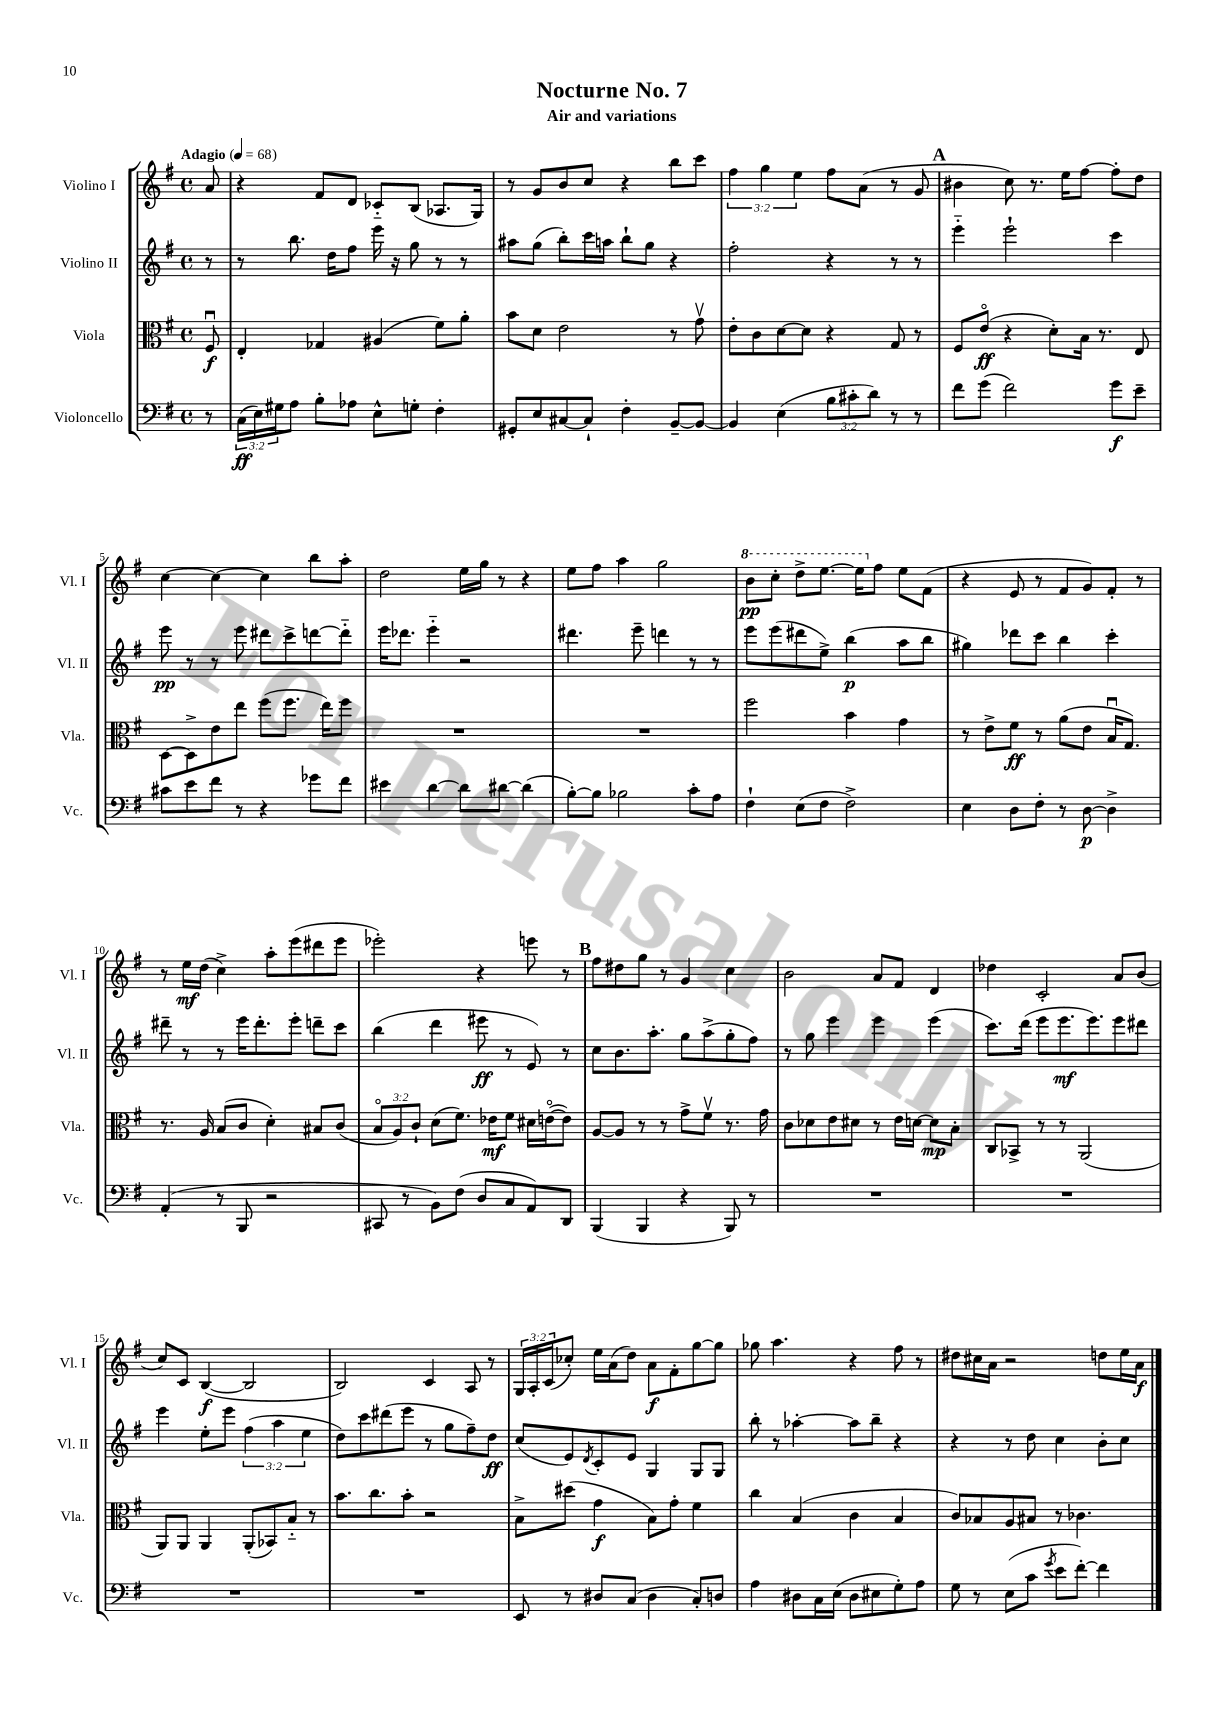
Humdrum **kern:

**kern	**dynam	**kern	**dynam	**kern	**dynam	**kern	**dynam
*part4	*part4	*part3	*part3	*part2	*part2	*part1	*part1
*staff4	*staff4	*staff3	*staff3	*staff2	*staff2	*staff1	*staff1
*I"Violoncello	*	*I"Viola	*	*I"Violino II	*	*I"Violino I	*
*I'Vc.	*	*I'Vla.	*	*I'Vl. II	*	*I'Vl. I	*
*clefF4	*	*clefC3	*	*clefG2	*	*clefG2	*
*k[f#]	*	*k[f#]	*	*k[f#]	*	*k[f#]	*
*M4/4	*	*M4/4	*	*M4/4	*	*M4/4	*
*met(c)	*	*met(c)	*	*met(c)	*	*met(c)	*
*MM68	*	*MM68	*	*MM68	*	*MM68	*
=	=	=	=	=	=	=	=
!	!	!	!	!	!	!LO:TX:a:B:t=Adagio	!
8r	.	8F#u/	f	8r	.	8a/	.
=1	=1	=1	=1	=1	=1	=1	=1
(24C\LL	ff	4E'/	.	8r	.	4r	.
24E\)	.	.	.	.	.	.	.
24G#X\J	.	.	.	.	.	.	.
8A\J	.	.	.	8.bb\	.	.	.
8B'\L	.	4G-X/	.	.	.	8f#/L	.
.	.	.	.	16dd\KL	.	.	.
8A-X\J	.	.	.	8ff#\J	.	8d/J	.
8E^^\L	.	(4A#X/	.	16eee\	.	8c-X/L	.
.	.	.	.	16r	.	.	.
8Gn'\J	.	.	.	8gg\	.	(8B/J	.
4F#'\	.	8f#\L)	.	8r	.	8.A-X/L	.
.	.	8a'\J	.	8r	.	.	.
.	.	.	.	.	.	16G/Jk)	.
=2	=2	=2	=2	=2	=2	=2	=2
8GG#X'/L	.	8b\L	.	8aa#X\L	.	8r	.
8E/	.	8d\J	.	(8gg\J	.	8g/L	.
[8C#X/	.	2e\	.	8bb'\L)	.	8b/	.
8C#`/J]	.	.	.	16ccc\L	.	8cc/J	.
.	.	.	.	16aan\JJ	.	.	.
4F#'\	.	.	.	8bb`\L	.	4r	.
.	.	.	.	8gg\J	.	.	.
[8BB~/L	.	8r	.	4r	.	8bb\L	.
8BB/J_	.	8gv\	.	.	.	8ccc\J	.
=3	=3	=3	=3	=3	=3	=3	=3
4BB/]	.	8e'\L	.	2ff#'\	.	6ff#\	.
.	.	8c\	.	.	.	.	.
.	.	.	.	.	.	6gg\	.
(4E\	.	[8d\	.	.	.	.	.
.	.	.	.	.	.	6ee\	.
.	.	8d\J]	.	.	.	.	.
12B\L	.	4r	.	4r	.	8ff#\L	.
12c#X'\	.	.	.	.	.	.	.
.	.	.	.	.	.	(8a\J	.
12d\J)	.	.	.	.	.	.	.
8r	.	8G/	.	8r	.	8r	.
8r	.	8r	.	8r	.	8g/	.
!!LO:REH:place=s1:t=A
=4	=4	=4	=4	=4	=4	=4	=4
8f#\L	.	8F#/L	.	4eee\	.	4b#X\	.
(8g\J	.	(8e/J	ff	.	.	.	.
2f#\)	.	4r	.	2eee`\	.	8cc\)	.
.	.	.	.	.	.	8.r	.
.	.	8d'\L)	.	.	.	.	.
.	.	.	.	.	.	16ee\KL	.
.	.	16B\Jk	.	.	.	[8ff#\J	.
.	.	8.r	.	.	.	.	.
8g\L	f	.	.	4ccc\	.	8ff#'\L]	.
8e~\J	.	8E/	.	.	.	8dd\J	.
!!LO:LB:g=z
=5	=5	=5	=5	=5	=5	=5	=5
8c#X\L	.	[8D\L	.	8eee\	pp	[4cc\	.
8e\	.	8D^\]	.	8r	.	.	.
8f#\J	.	8e\	.	8r	.	4cc\_	.
8r	.	8ee\J	.	8eee\	.	.	.
4r	.	(8ff#\L	.	8ddd#X\L	.	4cc\]	.
.	.	8.ff#\J	.	8ccc^\	.	.	.
8g-X\L	.	.	.	[8dddn\	.	8bb\L	.
.	.	16ee\KL)	.	.	.	.	.
8f#\J	.	8ff#\J	.	8ddd\J]	.	8aa'\J	.
=6	=6	=6	=6	=6	=6	=6	=6
4e#X\	.	1r	.	16eee\KL	.	2dd\	.
.	.	.	.	8.ddd-X\J	.	.	.
[4d\	.	.	.	4eee\	.	.	.
8d\L]	.	.	.	2r	.	16ee\LL	.
.	.	.	.	.	.	16gg\JJ	.
[8d#X\J	.	.	.	.	.	8r	.
(4d#\]	.	.	.	.	.	4r	.
=7	=7	=7	=7	=7	=7	=7	=7
[8B'\L)	.	1r	.	4.ddd#X\	.	8ee\L	.
8B\J]	.	.	.	.	.	8ff#\J	.
2B-X\	.	.	.	.	.	4aa\	.
.	.	.	.	8eee~\	.	.	.
.	.	.	.	4dddn\	.	2gg\	.
8c'\L	.	.	.	8r	.	.	.
8A\J	.	.	.	8r	.	.	.
=8	=8	=8	=8	=8	=8	=8	=8
*	*	*	*	*	*	*8va	*
4F#`\	.	2ff#\	.	8eee\L	.	8bb\L	pp
.	.	.	.	(8eee\	.	8ccc'\J	.
(8E\L	.	.	.	8ddd#X\	.	8ddd^\L	.
8F#\J	.	.	.	8ee^\J)	.	[8.eee\J	.
2F#^\)	.	4b\	.	(4bb\	p	.	.
.	.	.	.	.	.	16eee\KL]	.
*	*	*	*	*	*	*X8va	*
.	.	.	.	.	.	8ff#\J	.
.	.	4g\	.	8aa\L	.	8ee\L	.
.	.	.	.	8bb\J	.	(8f#\J	.
=9	=9	=9	=9	=9	=9	=9	=9
4E\	.	8r	.	4gg#X\)	.	4r	.
.	.	8e^\L	.	.	.	.	.
8D\L	.	8f#\J	ff	8ddd-X\L	.	8e/	.
8F#'\J	.	8r	.	8ccc\J	.	8r	.
8r	.	(8a\L	.	4bb\	.	8f#/L	.
[8D\	p	8e\J	.	.	.	8g/)	.
4D^\]	.	16Bu/KL	.	4ccc'\	.	8f#'/J	.
.	.	8.G/J)	.	.	.	.	.
.	.	.	.	.	.	8r	.
!!LO:LB:g=z
=10	=10	=10	=10	=10	=10	=10	=10
(4AA'/	.	8.r	.	8ddd#X~\	.	8r	.
.	.	.	.	8r	.	16ee\LL	mf
.	.	16A/	.	.	.	(16dd\JJ	.
8r	.	(8B/L	.	8r	.	4cc^\)	.
8BBB/	.	8c/J	.	16eee\KL	.	.	.
.	.	.	.	8.ddd#'\	.	.	.
2r	.	4d'\)	.	.	.	8aa'\L	.
.	.	.	.	8eee'\J	.	(8eee\	.
.	.	8B#X/L	.	8dddn~\L	.	8ddd#X\	.
.	.	(8c/J	.	8ccc\J	.	8eee\J	.
=11	=11	=11	=11	=11	=11	=11	=11
8CC#X/	.	12B/L	.	(4bb\	.	2eee-X'\)	.
.	.	12A/)	.	.	.	.	.
8r	.	.	.	.	.	.	.
.	.	12c`/J	.	.	.	.	.
8BB\L)	.	(8d\L	.	4ddd\	.	.	.
(8F#\J	.	8.f#\J)	.	.	.	.	.
8D/L	.	.	.	8eee#X\	ff	4r	.
.	.	16e-X\KL	mf	.	.	.	.
8C/	.	8f#\J	.	8r	.	.	.
8AA/)	.	16d#X\LL	.	8e/)	.	8eeen\	.
.	.	([16en\J	.	.	.	.	.
8DD/J	.	8e\J])	.	8r	.	8r	.
!!LO:REH:place=s1:t=B
=12	=12	=12	=12	=12	=12	=12	=12
(4BBB/	.	[8A/L	.	8cc\L	.	8ff#\L	.
.	.	8A/J]	.	8.b\	.	8dd#X\	.
4BBB/	.	8r	.	.	.	8gg\J	.
.	.	.	.	8.aa'\J	.	.	.
.	.	8r	.	.	.	8r	.
4r	.	8g^\L	.	8gg\L	.	4g/	.
.	.	8f#v\J	.	(8aa^\	.	.	.
8BBB/)	.	8.r	.	8gg'\	.	4cc\	.
8r	.	.	.	8ff#\J)	.	.	.
.	.	16g\	.	.	.	.	.
=13	=13	=13	=13	=13	=13	=13	=13
1r	.	8c\L	.	8r	.	2b\	.
.	.	8d-X\	.	8gg\	.	.	.
.	.	8e\	.	4eee\	.	.	.
.	.	8d#X\J	.	.	.	.	.
.	.	8r	.	4eee\	.	8a/L	.
.	.	16e\LL	.	.	.	8f#/J	.
.	.	[16dn\JJ	.	.	.	.	.
.	.	8d\L]	mp	(4eee\	.	4d/	.
.	.	8B'\J	.	.	.	.	.
=14	=14	=14	=14	=14	=14	=14	=14
1r	.	8C/L	.	8.ccc\L)	.	4dd-X\	.
.	.	8BB-X^/J	.	.	.	.	.
.	.	.	.	(16ddd\Jk	.	.	.
.	.	8r	.	8eee\L	.	2c'/	.
.	.	8r	.	8.eee\	mf	.	.
.	.	(2AA/	.	.	.	.	.
.	.	.	.	8.eee\)	.	.	.
.	.	.	.	8eee\	.	8a/L	.
.	.	.	.	8ddd#X\J	.	(8b/J	.
!!LO:LB:g=z
=15	=15	=15	=15	=15	=15	=15	=15
1r	.	8AA/L)	.	4eee\	.	8cc/L)	.
.	.	8AA/J	.	.	.	8c/J	.
.	.	4AA/	.	8ee'\L	.	([4B/	f
.	.	.	.	8eee\J	.	.	.
.	.	(8AA'/L	.	(6ff#\	.	2B/]	.
.	.	8BB-X/)	.	.	.	.	.
.	.	.	.	6aa\	.	.	.
.	.	8B/J	.	.	.	.	.
.	.	.	.	6ee\	.	.	.
.	.	8r	.	.	.	.	.
=16	=16	=16	=16	=16	=16	=16	=16
1r	.	8.b\L	.	8dd\L)	.	2B/)	.
.	.	.	.	8ccc\	.	.	.
.	.	8.cc\	.	.	.	.	.
.	.	.	.	(8ddd#X\	.	.	.
.	.	8b'\J	.	8eee\J	.	.	.
.	.	2r	.	8r	.	4c/	.
.	.	.	.	8gg\L	.	.	.
.	.	.	.	8ff#~\)	.	8A/	.
.	.	.	.	8dd\J	ff	8r	.
=17	=17	=17	=17	=17	=17	=17	=17
8EE/	.	8B^\L	.	(8cc/L	.	24G/LL	.
.	.	.	.	.	.	24A'/	.
.	.	.	.	.	.	(24c/J	.
8r	.	(8dd#X\J	.	8e/)	.	8cc-X'/J)	.
.	.	.	.	8qd/	.	.	.
8D#X/L	.	4g\	f	8c'/	.	16ee\LL	.
.	.	.	.	.	.	(16a\J	.
(8C/J	.	.	.	8e/J	.	8dd\J)	.
4D#\	.	8B\L)	.	4G/	.	8a\L	f
.	.	8g'\J	.	.	.	8f#'\	.
8C'/L)	.	4f#\	.	8G/L	.	[8gg\	.
8Dn/J	.	.	.	8G/J	.	8gg\J]	.
=18	=18	=18	=18	=18	=18	=18	=18
4A\	.	4cc\	.	8bb'\	.	8gg-X\	.
.	.	.	.	8r	.	4.aa\	.
8D#X\L	.	(4B/	.	[4aa-X'\	.	.	.
16C\L	.	.	.	.	.	.	.
(16E\JJ	.	.	.	.	.	.	.
8D#\L	.	4c\	.	8aa-\L]	.	4r	.
8E#X\	.	.	.	8bb~\J	.	.	.
8G'\)	.	4B/	.	4r	.	8ff#\	.
8A\J	.	.	.	.	.	8r	.
=19	=19	=19	=19	=19	=19	=19	=19
8G\	.	8c/L)	.	4r	.	8dd#X\L	.
8r	.	8B-X/	.	.	.	16cc#X\L	.
.	.	.	.	.	.	16a\JJ	.
(8E\L	.	8A/	.	8r	.	2r	.
8c\J	.	8B#X/J	.	8dd\	.	.	.
8qg/	.	.	.	.	.	.	.
8e\L	.	8r	.	4cc\	.	.	.
[8f#'\J)	.	4.c-X\	.	.	.	.	.
4f#\]	.	.	.	8b'\L	.	8ddn\L	.
.	.	.	.	8cc\J	.	16ee\L	.
.	.	.	.	.	.	16a\JJ	f
==	==	==	==	==	==	==	==
*-	*-	*-	*-	*-	*-	*-	*-
